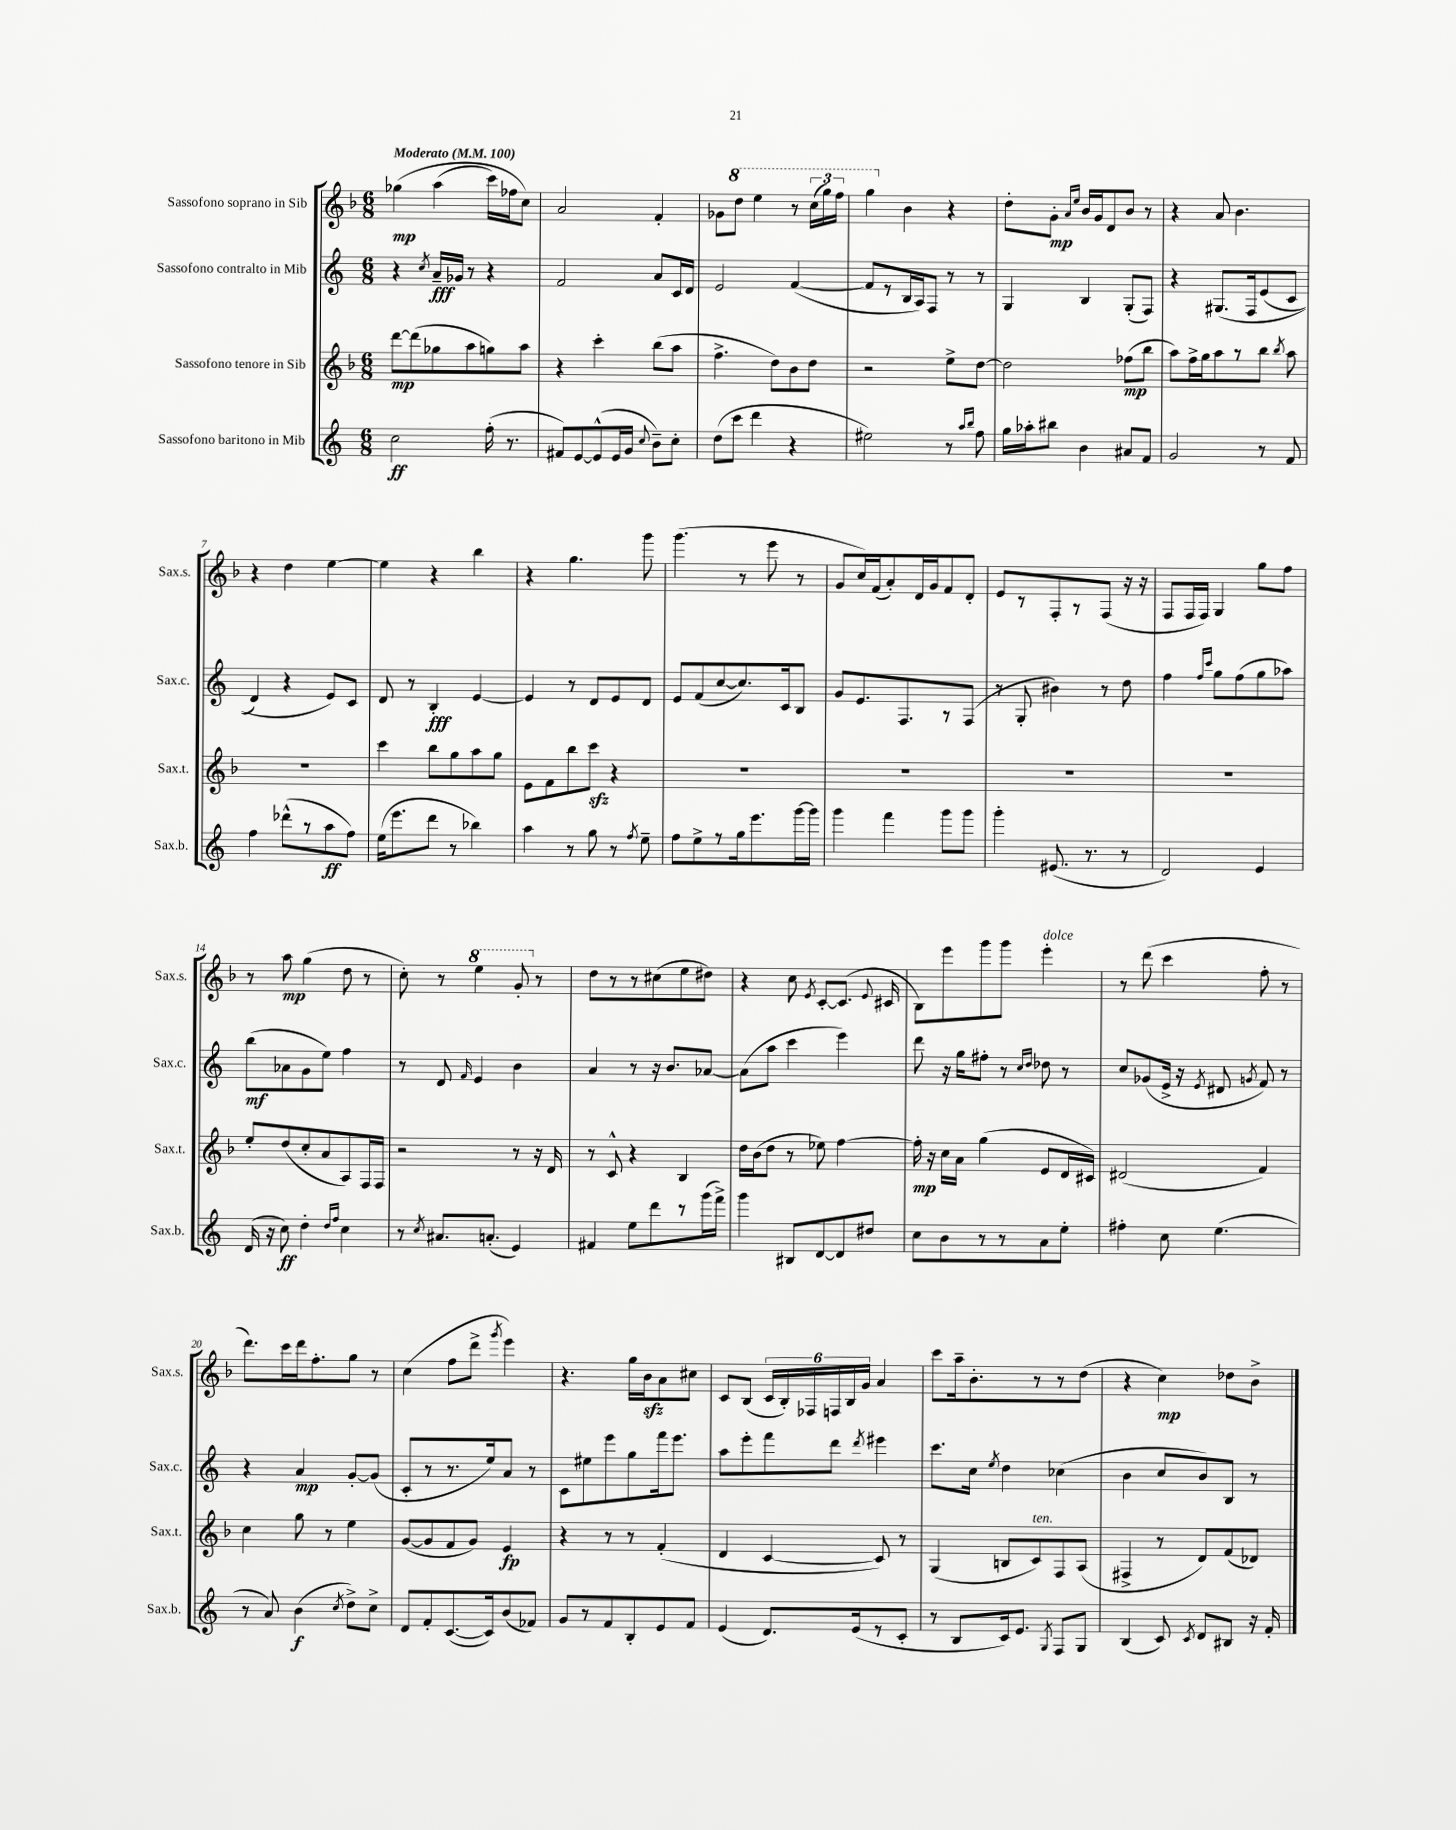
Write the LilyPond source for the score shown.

<<
\new StaffGroup <<
\new Staff = "s0" \with { instrumentName = "Sassofono soprano in Sib" shortInstrumentName = "Sax.s." } {
    \clef treble \key f \major \numericTimeSignature \time 6/8 \tempo "Moderato" 4 = 100
    \autoBeamOff ges''4\mp\( a''4( c'''16[) fes''16 c''8]\) |
    a'2 f'4-. |
    ges'8[ \ottava #1 d'''8] e'''4 r8 \tuplet 3/2 { c'''16[( g'''16) f'''16] } |
    g'''4 \ottava #0 bes'4 r4 |
    d''8[-. g'8]-.\mp \grace { a'16[ e''16] } bes'16[ g'16 d'8 bes'8] r8 |
    r4 a'8 bes'4. |
    r4 d''4 e''4~ |
    e''4 r4 bes''4 |
    r4 g''4. g'''8 |
    g'''4.( r8 e'''8 r8 |
    g'8[ c''16) f'16( a'8-.) d'16 g'16 f'8 d'8]-. |
    e'8[ r8 f8-. r8 f8]( r16 r16 |
    f8[ f16 f16]) g4 g''8[ f''8] |
    r8 a''8\mp g''4( d''8 r8 |
    c''8-.) r8 \ottava #1 e'''4 g''8-. \ottava #0 r8 |
    d''8[ r8 r8 cis''8( e''8 dis''8]) |
    r4 c''8 \acciaccatura { e'8 } c'8[~-. c'8.]( \appoggiatura { e'8 } cis'16 |
    bes8[) e'''8 g'''8 g'''8] e'''4-.^\markup { \italic "dolce" } |
    r8 d'''8( c'''4 f''8-. r8 |
    d'''8.[) c'''16 d'''16 f''8.-. g''8] r8 |
    c''4( f''8[ d'''8]-> \acciaccatura { g'''8 } e'''4) |
    r4. g''16[ bes'16\sfz a'8 cis''8] |
    c'8[ bes8]( \tuplet 6/4 { c'16[ bes16-.) fes16 f16 bes16 g'16] } a'4 |
    c'''8[ a''16-- bes'8.-. r8 r8 d''8]( |
    r4 c''4\mp) des''8[ bes'8]-> \bar "|." |
}
\new Staff = "s1" \with { instrumentName = "Sassofono contralto in Mib" shortInstrumentName = "Sax.c." } {
    \clef treble \key c \major \numericTimeSignature \time 6/8
    \autoBeamOff r4 \acciaccatura { c''8 } a'16[--\fff ges'16] r8 r4 |
    f'2 a'8[ c'16 d'16] |
    e'2 f'4~( |
    f'8[ r8 b16 a16) f8] r8 r8 |
    g4 b4 g8[-.( f8]) |
    r4 gis8.[\( f16 e'8( c'8] |
    d'4) r4 e'8[\) c'8] |
    d'8 r8 b4-.\fff e'4~ |
    e'4 r8 d'8[ e'8 d'8] |
    e'8[ f'8( c''8~ c''8.) c'16 b8] |
    g'8[ e'8. f8. r8 f8]( |
    r8 g8-. bis'4) r8 d''8 |
    f''4 \grace { f''16[ c'''16] } g''8[ f''8( g''8 aes''8]) |
    b''8[\mf( aes'8 g'8 e''8]) f''4 |
    r8 d'8 \grace { f'16 } e'4 b'4 |
    a'4 r8 r16 b'8.[ aes'8]~ |
    aes'8[( a''8] c'''4 e'''4) |
    d'''8 r16 g''16[ fis''8]-. r8 \grace { c''16[ d''16] } des''8 r8 |
    c''8[ ges'8( e'16]-> r16 \acciaccatura { e'8 } dis'8 \acciaccatura { g'8 } f'8) r8 |
    r4 a'4\mp g'8[~-. g'8]( |
    c'8[-. r8 r8. e''16) a'8] r8 |
    c'8[ eis''8 e'''8 g''8 f'''16 e'''8.] |
    a''8[ e'''8-. f'''8 d'''8] \acciaccatura { d'''8 } eis'''4 |
    c'''8.[ c''16] \acciaccatura { e''8 } d''4 ces''4( |
    b'4 c''8[ b'8) b8] r8 \bar "|." |
}
\new Staff = "s2" \with { instrumentName = "Sassofono tenore in Sib" shortInstrumentName = "Sax.t." } {
    \clef treble \key f \major \numericTimeSignature \time 6/8
    \autoBeamOff d'''8[~\mp d'''8( ges''8 a''8 g''8) a''8] |
    r4 c'''4-. bes''8[( a''8] |
    f''4.-> d''8[) bes'8 d''8] |
    r2 e''8[-> d''8]~ |
    d''2 fes''8[\mp( bes''8] |
    a''8[) f''16-> g''16 a''8 r8 bes''8] \acciaccatura { bes''8 } a''8 |
    R2. |
    c'''4 bes''8[ g''8 a''8 g''8] |
    e'8[ f'8 bes''8 c'''8]\sfz r4 |
    R2. |
    R2. |
    R2. |
    R2. |
    e''8[-. d''8( c''8-. a'8 a8) f16 f16] |
    r2 r8 r16 d'16 |
    r8 c'8-^ r4 bes4 |
    d''16[ bes'16( d''8] r8 ees''8) f''4~ |
    f''16-.\mp r16 c''16[ a'16] g''4( e'8[ d'16 cis'16]) |
    dis'2( f'4) |
    c''4 g''8 r8 e''4 |
    g'8[~( g'8 f'8 g'8]) e'4\fp |
    r4 r8 r8 f'4-.( |
    d'4 c'4~ c'8) r8 |
    g4( b8[ c'8^\markup { \italic "ten." }) f8 a8]( |
    fis4-> r8 d'8[) f'8( des'8]) \bar "|." |
}
\new Staff = "s3" \with { instrumentName = "Sassofono baritono in Mib" shortInstrumentName = "Sax.b." } {
    \clef treble \key c \major \numericTimeSignature \time 6/8
    \autoBeamOff c''2\ff f''16-.( r8. |
    fis'8[) e'8~ e'8-^( e'16 g'16] \appoggiatura { c''8 } b'8[--) c''8]-. |
    d''8[( c'''8] d'''4 r4 |
    eis''2) r8 \grace { a''16[ b''16] } f''8 |
    g''16[ aes''16-. bis''8] b'4 ais'8[ f'8] |
    g'2 r8 f'8 |
    f''4 des'''8[-^( r8 a''8\ff f''8]) |
    e''16[( e'''8. d'''8] r8 bes''4) |
    a''4 r8 g''8 r8 \acciaccatura { f''8 } e''8-- |
    f''8[ e''8-> r8 g''16 e'''8. g'''16~ g'''16] |
    g'''4 f'''4 g'''8[ g'''8] |
    g'''4-. eis'8.( r8. r8 |
    d'2) e'4 |
    d'16( r16 c''8\ff) d''4-. \grace { d''16[ f''16] } c''4 |
    r8 \acciaccatura { c''8 } ais'8.[ a'8.]-.( e'4) |
    fis'4 e''8[ d'''8 r8 g'''16( f'''16]->) |
    g'''4 bis8[ d'8~ d'8 dis''8] |
    c''8[ b'8 r8 r8 a'8 e''8]-. |
    fis''4-. c''8 e''4.( |
    r8 a'8) b'4\f( \acciaccatura { c''8 } d''8[->) c''8]-> |
    d'8[ f'8-. c'8.~( c'16) b'8( fes'8]) |
    g'8[ r8 f'8 b8-. e'8 f'8] |
    e'4( d'8.[) e'16( r8 c'8]-. |
    r8 b8[ c'16) e'8.] \acciaccatura { g8 } f8[ g8] |
    b4( c'8) \acciaccatura { c'8 } d'8[ bis8] r16 f'16-. \bar "|." |
}
>>
>>
